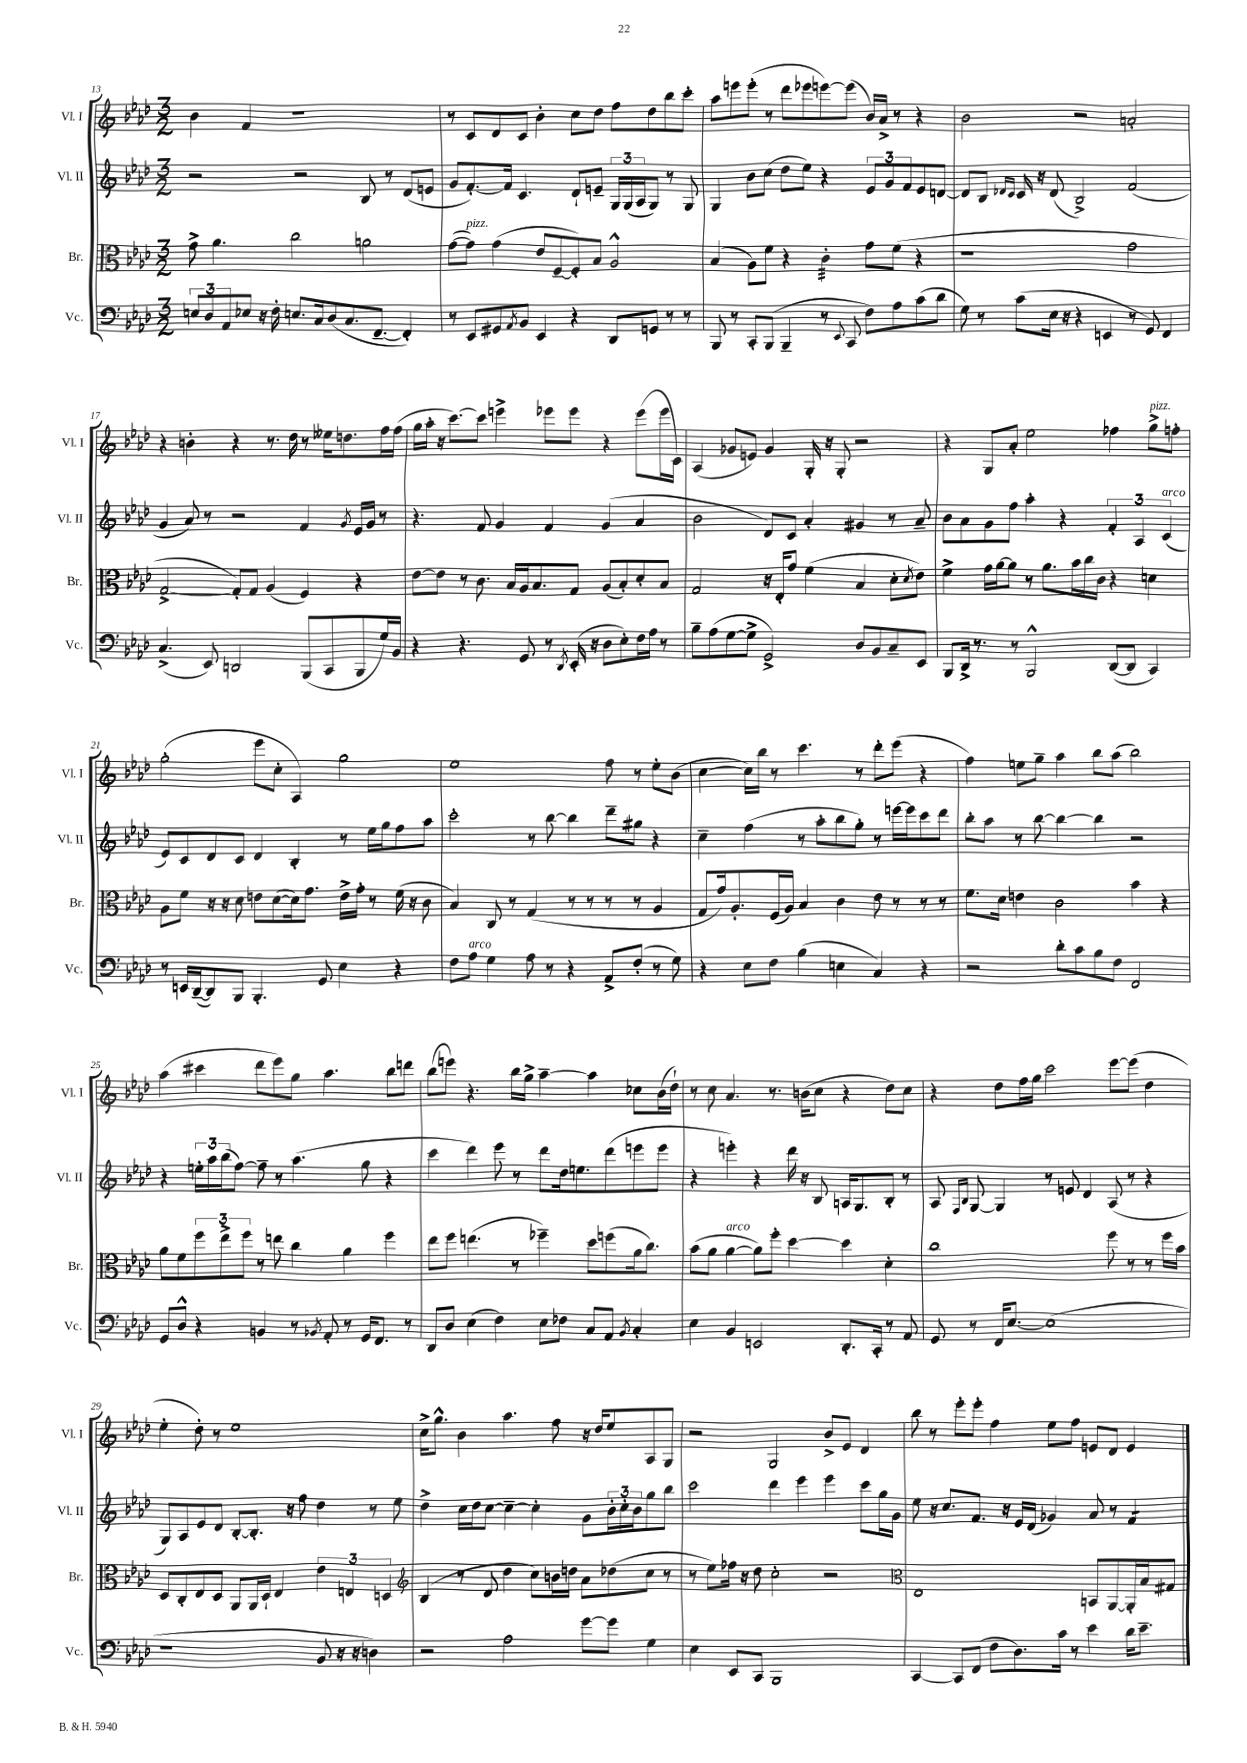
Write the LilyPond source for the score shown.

<<
\new StaffGroup <<
\new Staff = "s0" \with { instrumentName = "Vl. I" shortInstrumentName = "Vl. I" } {
    \clef treble \key aes \major \numericTimeSignature \time 3/2
    bes'4 f'4 r1 |
    r8 c'8 des'8 c'8 bes'4-. c''8 des''8 f''8 des''8 bes''8 c'''8-. |
    aes''8 e'''8 e'''8-.( r8 des'''8 ees'''8 e'''8~) e'''8( bes'16) aes'16-> r8 r4 |
    bes'2 r2 a'2-. |
    r4 b'4-. r4 r8. des''16 r8 eeses''16 d''8. f''16 f''16( |
    g''16 aes''16-. r16 c'''8.~) c'''8 e'''4-> ees'''8 ees'''8 r4 ees'''8( ees'''16 c'16) |
    aes4( ges'8 e'8) ges'4 g16-. r16 g8-. r2 |
    r4 g8 aes'8-. ees''2 fes''4 g''8->^\markup { \italic "pizz." } f''8-. |
    g''2-.( ees'''8 c''8-. aes4) g''2 |
    ees''1 f''8 r8 ees''8-. bes'8( |
    c''4~ c''16) bes''16 r8 c'''4. r8 des'''8-. ees'''8( r4 |
    f''4) e''8 g''8-- aes''4 bes''8 aes''8( bes''2) |
    aes''4( cis'''4 des'''8 ees'''8) g''8 aes''4. bes''8 d'''8 |
    bes''8( e'''8) r4. bes''16 g''16-> aes''4~-- aes''4 ces''8 bes'16( des''16-!) |
    r8 c''8 aes'4. r8. b'16( c''8 r4 des''8) c''8 |
    r4 des''8 f''16 g''16 c'''2 ees'''8~ ees'''8( des''4 |
    ees''4-. des''8-.) r8 ees''1 |
    c''16-> g''8.-^ bes'4 aes''4. f''8 r16 des''16 ees''8 aes8 g8 |
    r2 g2 bes'8-> ees'8 des'4 |
    bes''8 r8 ees'''8-. ees'''8-. f''4 ees''8 f''8 e'8 des'8 e'4 \bar "|." |
}
\new Staff = "s1" \with { instrumentName = "Vl. II" shortInstrumentName = "Vl. II" } {
    \clef treble \key aes \major \numericTimeSignature \time 3/2
    r2 r2 bes8 r8 des'8( e'8 |
    g'8 f'8.~-.) f'16 c'4. des'8-! e'8-- \tuplet 3/2 { g16 g16( aes16 } g8) r8 g8 |
    g4 bes'8 c''8( des''8 ees''8) r4 \tuplet 3/2 { ees'8 g'8 f'8 } ees'8 d'8~ |
    d'8 bes8 \grace { des'16 c'16 } c'16 r16 des'8( bes2->) f'2( |
    g'4 aes'8) r8 r2 f'4 \acciaccatura { g'8 } ees'16 g'16 r8 |
    r4. f'8 g'4 f'4 g'4( aes'4 |
    bes'2 des'8) c'8 aes'4-. gis'4 r8 aes'8-- |
    bes'8 aes'8 g'8 f''8 aes''4-. r4 \tuplet 3/2 { f'4-. aes4 c'4^\markup { \italic "arco" }( } |
    ees'8) c'8 des'8 c'8 des'4 bes4-. r8 ees''16 g''16 f''8 aes''8 |
    c'''2-. r8 bes''8~ bes''4 des'''8-- gis''8 r4 |
    c''4-- f''4( r8 aes''8-. bes''8 g''8-.) r8 e'''16~ e'''16 c'''8 des'''8 |
    bes''8-. aes''8 r8 bes''8~ bes''4~ bes''4 r2 |
    r4 \tuplet 3/2 { e''16-. aes''16 bes''16( } f''8~) f''8-- r8 aes''4.( g''8 r4 |
    c'''4 des'''4) ees'''8 r8 des'''8 des''16 e''8. des'''8( e'''8 e'''8 |
    r4 e'''4-.) r4 des'''16 r16 bes8 a16 g8. bes8-. r8 |
    aes8 \grace { f16 bes16 } g8~ g4 r8 e'8 des'4 aes8( r8 r4 |
    g8) aes8 ees'8 des'8 bes8~-. bes8.-. r16 f''8 des''4 r8 ees''8 |
    des''4-> c''16 des''16 c''8~ c''4~-- c''4-. g'8 \tuplet 3/2 { bes'16-. c''16-. bes'16 } g''8 bes''8 |
    c'''2 des'''4 ees'''4 ees'''4 c'''8 g''16 g'16 |
    ees''8 r16 c''8. f'8. r16 ees'16 des'16( ges'4) aes'8 r8 f'4:8 \bar "|." |
}
\new Staff = "s2" \with { instrumentName = "Br." shortInstrumentName = "Br." } {
    \clef alto \key aes \major \numericTimeSignature \time 3/2
    g'8-> aes'4. c''2 a'2 |
    g'8~( g'8^\markup { \italic "pizz." }) g'4( ees'8 f8~-- f8-.) bes8 aes2-^ |
    bes4( aes8) f'8 r4 c'4:32-. g'8 f'8( r4 |
    r1 g'2 |
    g2~-> g8-.) g8 aes4( f4) r4 |
    ees'8~ ees'8 r8 c'8. bes16 aes16 bes8. g8 aes8( bes8-.) des'8-. bes8 |
    g2 r16 ees16-. g'8 f'4( bes4 des'8-. \acciaccatura { des'8 } ees'8) |
    f'4-> g'16 aes'16~ aes'8 r8 aes'8. bes'16 c''16 c'16 r4 d'4 |
    aes8 f'8 r16 r16 des'8 e'8 des'8~( des'16) g'8. e'16-> g'16-. r8 f'16( r16 c'8 |
    bes4) c8 r8 g4( r8 r8 r8 r8 aes4 |
    g8 g'16) aes8.-. f16( aes16) bes4 c'4 ees'8 r8 r8 r8 |
    f'8. des'16 e'4 c'2 bes'4 r4 |
    aes'8 f'8 \tuplet 3/2 { f''8 ees''8-> f''8 } r8 e''8 c''4 aes'4 f''4 |
    ees''8 f''8 e''4.( r8 fes''4--) des''8 f''8( aes'16 c''8.) |
    bes'8( aes'8 aes'4~^\markup { \italic "arco" } aes'8) f''8-. des''4~ des''4 des'4-. |
    c''1 f''8 r8 r8 f''16 bes'16 |
    des8 c8-. ees8 des8 aes,8 aes,16 des16-! ees4 \tuplet 3/2 { ees'4 e4 d4 } |
    \clef treble bes4( r8 des'8 des''4 c''8) b'16 d''16 aes'8 des''8( c''8 r8 |
    r8 ees''8) fes''16 r16 des''8 c''2-. r2 |
    \clef alto ees1 b,8 aes,8~ aes,16-. bes16 gis8 \bar "|." |
}
\new Staff = "s3" \with { instrumentName = "Vc." shortInstrumentName = "Vc." } {
    \clef bass \key aes \major \numericTimeSignature \time 3/2
    \tuplet 3/2 { e8 des8 aes,8 } ees8 r16 f16-. e8. c16 des8( c8. f,8.~-- f,4-.) |
    r8 ees,8 gis,8 \acciaccatura { aes,8 } bes,8 ees,4 r4 des,8 g,8 r8 r8 |
    bes,,8 r8 c,8-. bes,,8( bes,,4-- r8 \appoggiatura { ees,8 } c,8 f8) aes8 c'8( des'8 |
    g8) r8 c'8( ees16 r16 r4 e,4 r8 g,8) f,4 |
    c4.->( ees,8) d,2 bes,,8( c,8 bes,,8 g16) bes,16 |
    r4 r4. g,8 r8 \acciaccatura { des,8 } ees,16-.( r16 des8 ees8-.) f16 aes16 r8 |
    bes8-- aes8( g8~ g8-> g,2->) des8 bes,8 c8-- ees,8 |
    bes,,8 des,16-> r8. r8 bes,,2-^ des,8~( des,8 c,4) |
    r8 e,16 des,16~--( des,8) bes,,8 bes,,4.-. g,8 ees4 r4 |
    f8 aes8^\markup { \italic "arco" } g4 aes8 r8 r4 aes,8-> f8-.( r8 g8) |
    r4 ees8 f8 bes4( e4 c4) r4 |
    r2 des'8-. c'8 bes8 f8 f,2 |
    g,8 des8-^ r4 b,4 r8 \acciaccatura { bes,8 } aes,8-. r8 g,16 f,8. r8 |
    des,8 des8 ees4( f4) ees8 fes8 c8 aes,8 \acciaccatura { bes,8 } c4-. |
    ees4 bes,4 e,2 des,8.-. c,16-. r8 aes,8 |
    g,8 r8 f,16 ees8.~ ees1( |
    r1 bes,8 r16 r16 d4) |
    r2 aes2 g'8~ g'8 g4 |
    ees4 ees,8 c,8 bes,,1 |
    c,4~ c,8 f,8( f8 des8.) c'16 r8 ees'4 des'16 ees'8.-- \bar "|." |
}
>>
>>
\layout { \context { \Score currentBarNumber = #13 } }
